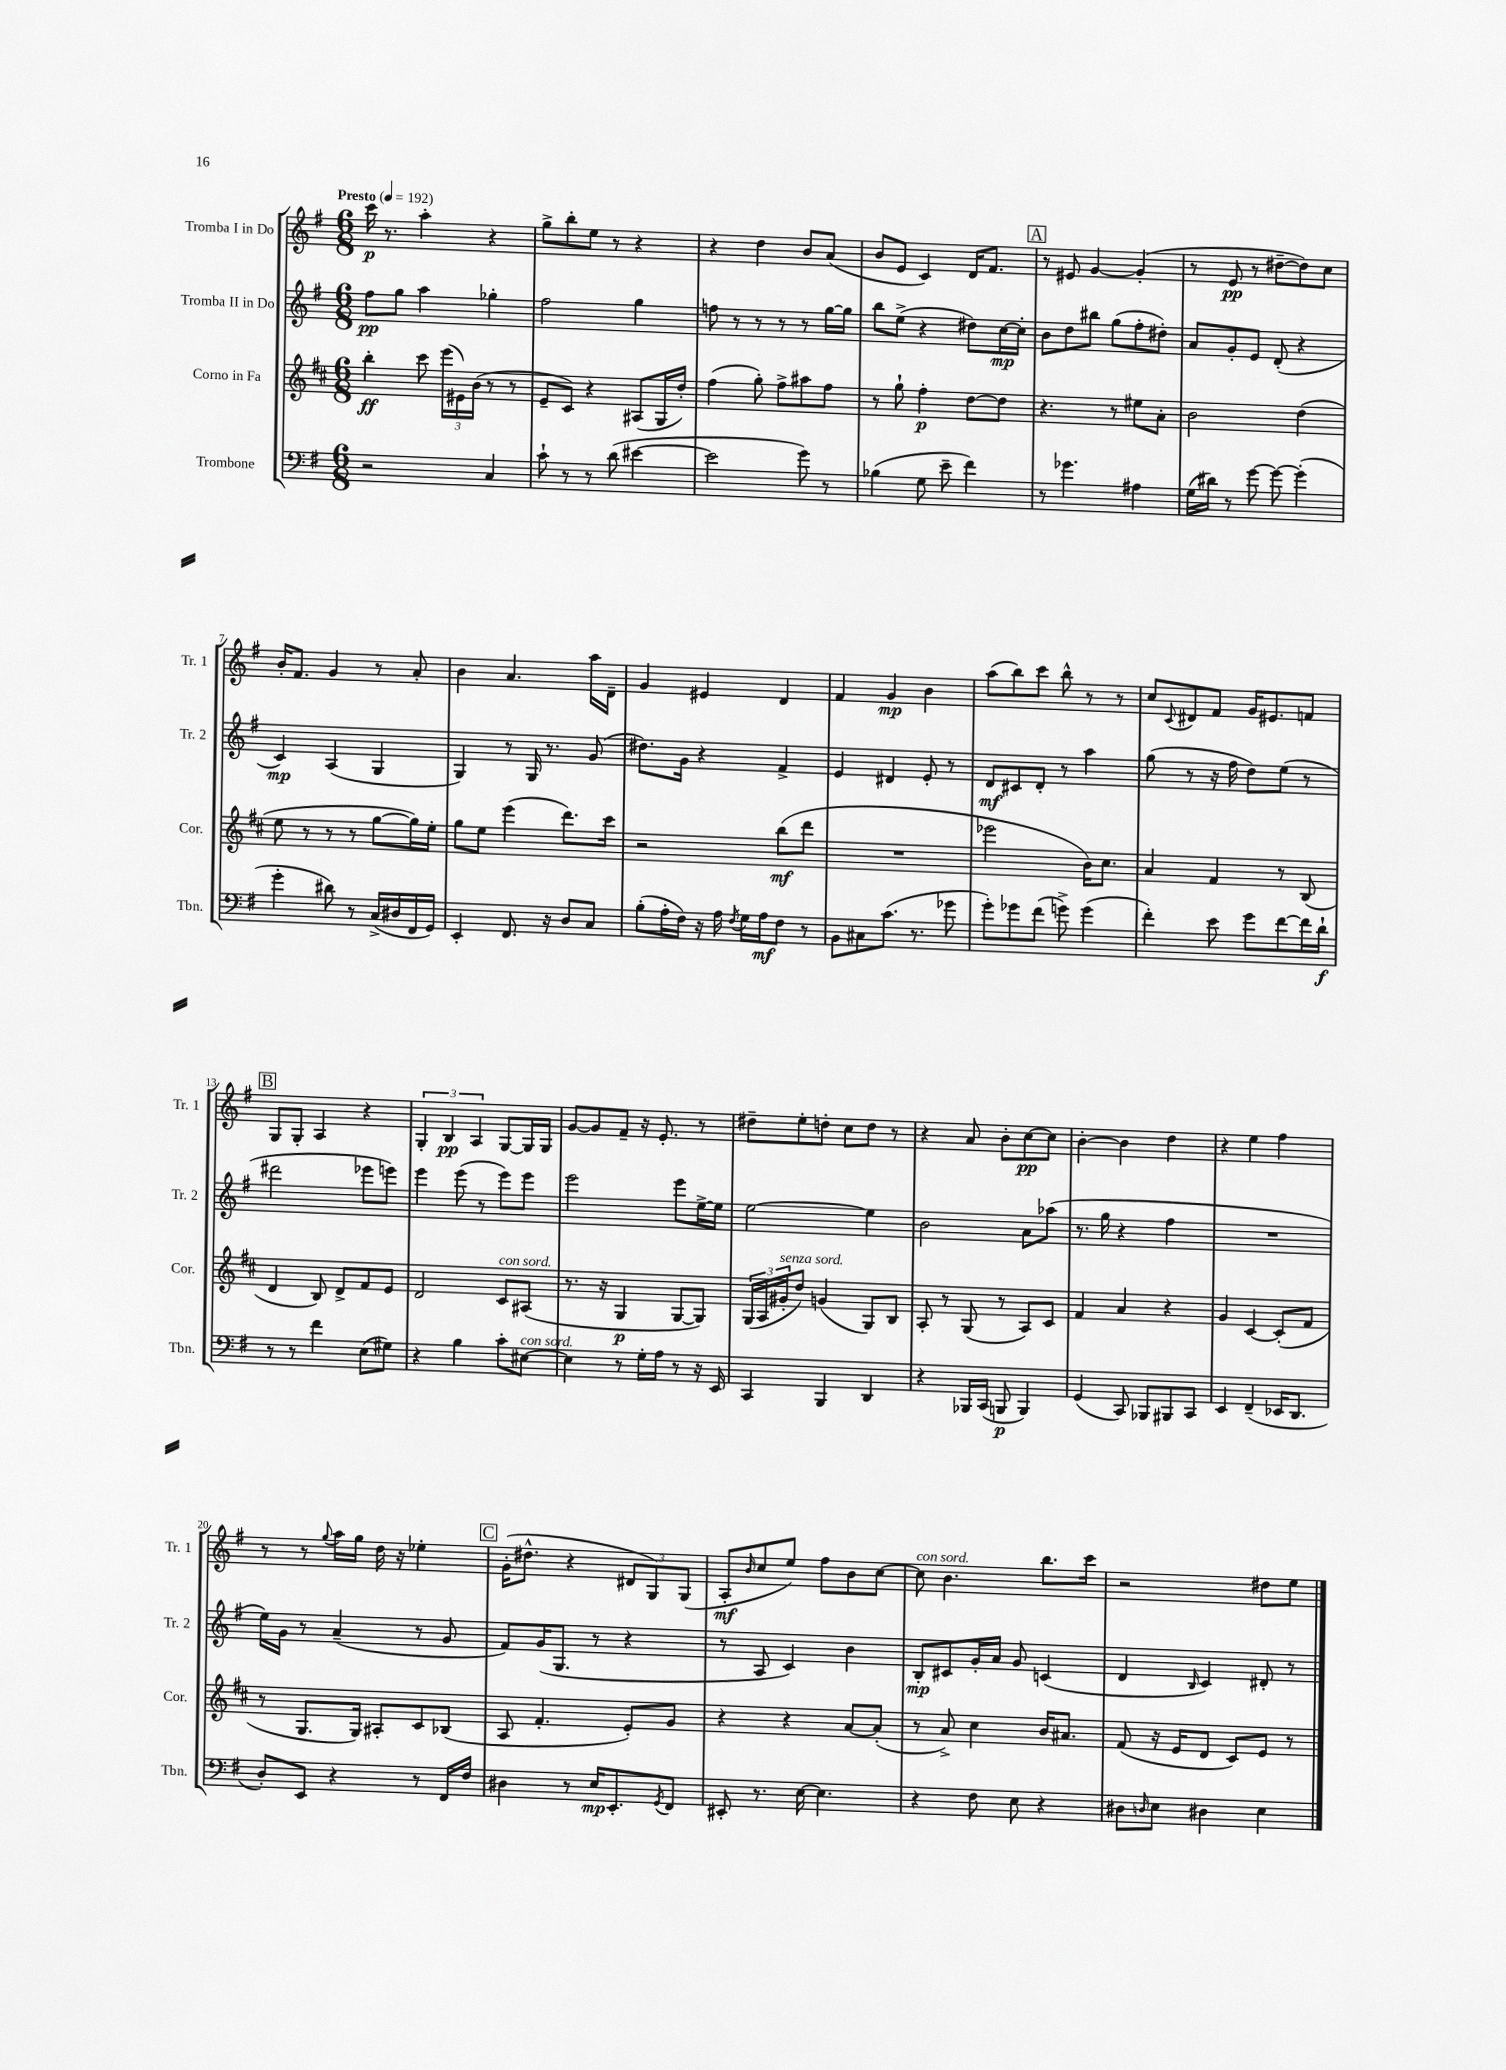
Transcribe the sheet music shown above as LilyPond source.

<<
\new StaffGroup <<
\new Staff = "s0" \with { instrumentName = "Tromba I in Do" shortInstrumentName = "Tr. 1" } {
    \clef treble \key g \major \numericTimeSignature \time 6/8 \tempo "Presto" 4 = 192
    c'''16\p r8. a''4-. r4 |
    g''8-> b''8-. e''8 r8 r4 |
    r4 d''4 b'8 a'8( |
    b'8 e'8 c'4) d'16 fis'8. |
    \mark \markup { \box "A" } r8 eis'8 g'4~ g'4-.( |
    r8 e'8\pp r8 dis''8~-- dis''8) c''8 |
    b'16-. fis'8. g'4 r8 a'8-. |
    b'4 a'4. a''16 d'16-- |
    g'4 eis'4 d'4 |
    fis'4 g'4\mp b'4 |
    a''8( b''8) c'''8 b''8-^ r8 r8 |
    c''8 \appoggiatura { c'8 } dis'8 fis'8 g'16 eis'8. f'8 |
    \mark \markup { \box "B" } g8 g8-. a4 r4 |
    \tuplet 3/2 { g4-. b4\pp a4 } g8~ g16 g16 |
    g'8~ g'8 fis'8-- r16 e'8.-. r8 |
    dis''8-- e''8-. d''8-. c''8 d''8 r8 |
    r4 a'8 b'8-. c''8~\pp c''8 |
    b'4~-. b'4 d''4 |
    r4 e''4 fis''4 |
    r8 r8 \appoggiatura { g''8 } a''16 g''16 d''16 r16 ees''4-. |
    \mark \markup { \box "C" } g'16-.( dis''8.-^ r4 \tuplet 3/2 { dis'8 g8) g8( } |
    a8-.\mf \grace { b'16 } c''8 e''8) fis''8 b'8 c''8~ |
    c''8^\markup { \italic "con sord." } b'4. b''8. c'''16 |
    r2 dis''8 e''8 \bar "|." |
}
\new Staff = "s1" \with { instrumentName = "Tromba II in Do" shortInstrumentName = "Tr. 2" } {
    \clef treble \key g \major \numericTimeSignature \time 6/8
    fis''8\pp g''8 a''4 ges''4-. |
    fis''2 g''4 |
    f''8 r8 r8 r8 r8 g''16~ g''16 |
    b''8 e''8->( r4 dis''8) c''16~\mp c''16-. |
    \mark \markup { \box "A" } b'8 d''8 bis''8 g''8( fis''8-. dis''8-.) |
    a'8 g'8-. e'8 d'8-.( r4 |
    c'4\mp) a4( g4 |
    g4) r8 g16 r8. g'8( |
    dis''8.) g'16 r4 fis'4-> |
    e'4 dis'4 e'8-. r8 |
    d'8\mf cis'8 d'8-. r8 a''4 |
    g''8( r8 r16 fis''16 d''8) e''8( r8 |
    \mark \markup { \box "B" } dis'''2 ees'''8 e'''8) |
    e'''4 e'''8( r8 e'''8) e'''8 |
    e'''2 e'''8 e''16~-> e''16 |
    e''2~ e''4 |
    b'2 a'8 aes''8( |
    r8. g''16 r4 fis''4 |
    R2. |
    e''16) g'16 r8 a'4--( r8 g'8 |
    \mark \markup { \box "C" } fis'8) g'16( g8. r8 r4 |
    r8 a8 c'4) b'4 |
    b8-.\mp cis'8 g'16-. a'16 g'8 c'4( |
    d'4 \grace { b16 } c'4) dis'8-. r8 \bar "|." |
}
\new Staff = "s2" \with { instrumentName = "Corno in Fa" shortInstrumentName = "Cor." } {
    \clef treble \key d \major \numericTimeSignature \time 6/8
    b''4-.\ff cis'''8 \tuplet 3/2 { e'''16( eis'16) b'16( } r8 r8 |
    e'8-- cis'8) r4 ais8( g16 d''16-.) |
    fis''4( g''8-.) fis''8-> ais''8 fis''8 |
    r8 g''8-! fis''4-.\p d''8~ d''8 |
    \mark \markup { \box "A" } r4. r8 eis''8 a'8-. |
    b'2 d''4( |
    e''8 r8 r8 r8 g''8~ g''16) e''16-. |
    g''8 e''8 e'''4( d'''8.) cis'''16 |
    r2 b''8\mf( d'''8 |
    R2. |
    ees'''2 b'16) cis''8. |
    a'4 fis'4 r8 b8( |
    \mark \markup { \box "B" } d'4 b8) d'8-> fis'8 e'8 |
    d'2 cis'8^\markup { \italic "con sord." } ais8( |
    r8. r16 g4\p g8~ g8) |
    \tuplet 3/2 { g16( a16 gis'16-.^\markup { \italic "senza sord." } } d''8) g'4( g8) b8 |
    a8-. r8 g8( r8 a8) cis'8 |
    fis'4 a'4 r4 |
    g'4 cis'4~ cis'8-.( fis'8 |
    r8 g8. g16) ais8-. cis'8 bes8( |
    \mark \markup { \box "C" } a8 fis'4.-. e'8-.) g'8 |
    r4 r4 a'8~ a'8-.( |
    r8 a'8->) cis''4 b'16 ais'8. |
    fis'8( r16 e'16 d'8 cis'8) e'8 r8 \bar "|." |
}
\new Staff = "s3" \with { instrumentName = "Trombone" shortInstrumentName = "Tbn." } {
    \clef bass \key g \major \numericTimeSignature \time 6/8
    r2 c4 |
    c'8-! r8 r8 d'8( eis'4~ |
    eis'2 g'8) r8 |
    bes4( g8 e'8-- fis'4) |
    \mark \markup { \box "A" } r8 ges'4. ais4 |
    g16( dis'16) r8 g'8~ g'8~ g'4-.( |
    g'4-. dis'8) r8 c16->( dis16 fis,16 g,16) |
    e,4-. fis,8. r16 d8 c8 |
    b8-.( a16-. fis16) r16 a16 \acciaccatura { fis8 } g16 a16\mf fis8 r8 |
    b,8 cis8 c'8.( r8. ges'8 |
    g'8-.) ges'8 fis'8( g'8->) g'4( |
    fis'4-.) e'8 g'8 fis'8~ fis'16 d'16-!\f |
    \mark \markup { \box "B" } r8 r8 fis'4 e8( gis8) |
    r4 b4 c'8-. eis8~^\markup { \italic "con sord." } |
    eis4 r8 g16-. a16 r8 r16 e,16 |
    c,4 b,,4 d,4 |
    r4 bes,,16 c,16( b,,8\p b,,4) |
    g,4( c,8) bes,,8 bis,,8 c,8 |
    e,4 fis,4--( ees,16 d,8. |
    d8-.) e,8 r4 r8 fis,16 fis16 |
    \mark \markup { \box "C" } dis4 r8 e16\mp e,8.-. \acciaccatura { g,8 } fis,8 |
    eis,8-. r8. e16~ e4. |
    r4 fis8 e8 r4 |
    dis8 \grace { d16 } e8 dis4 e4 \bar "|." |
}
>>
>>
